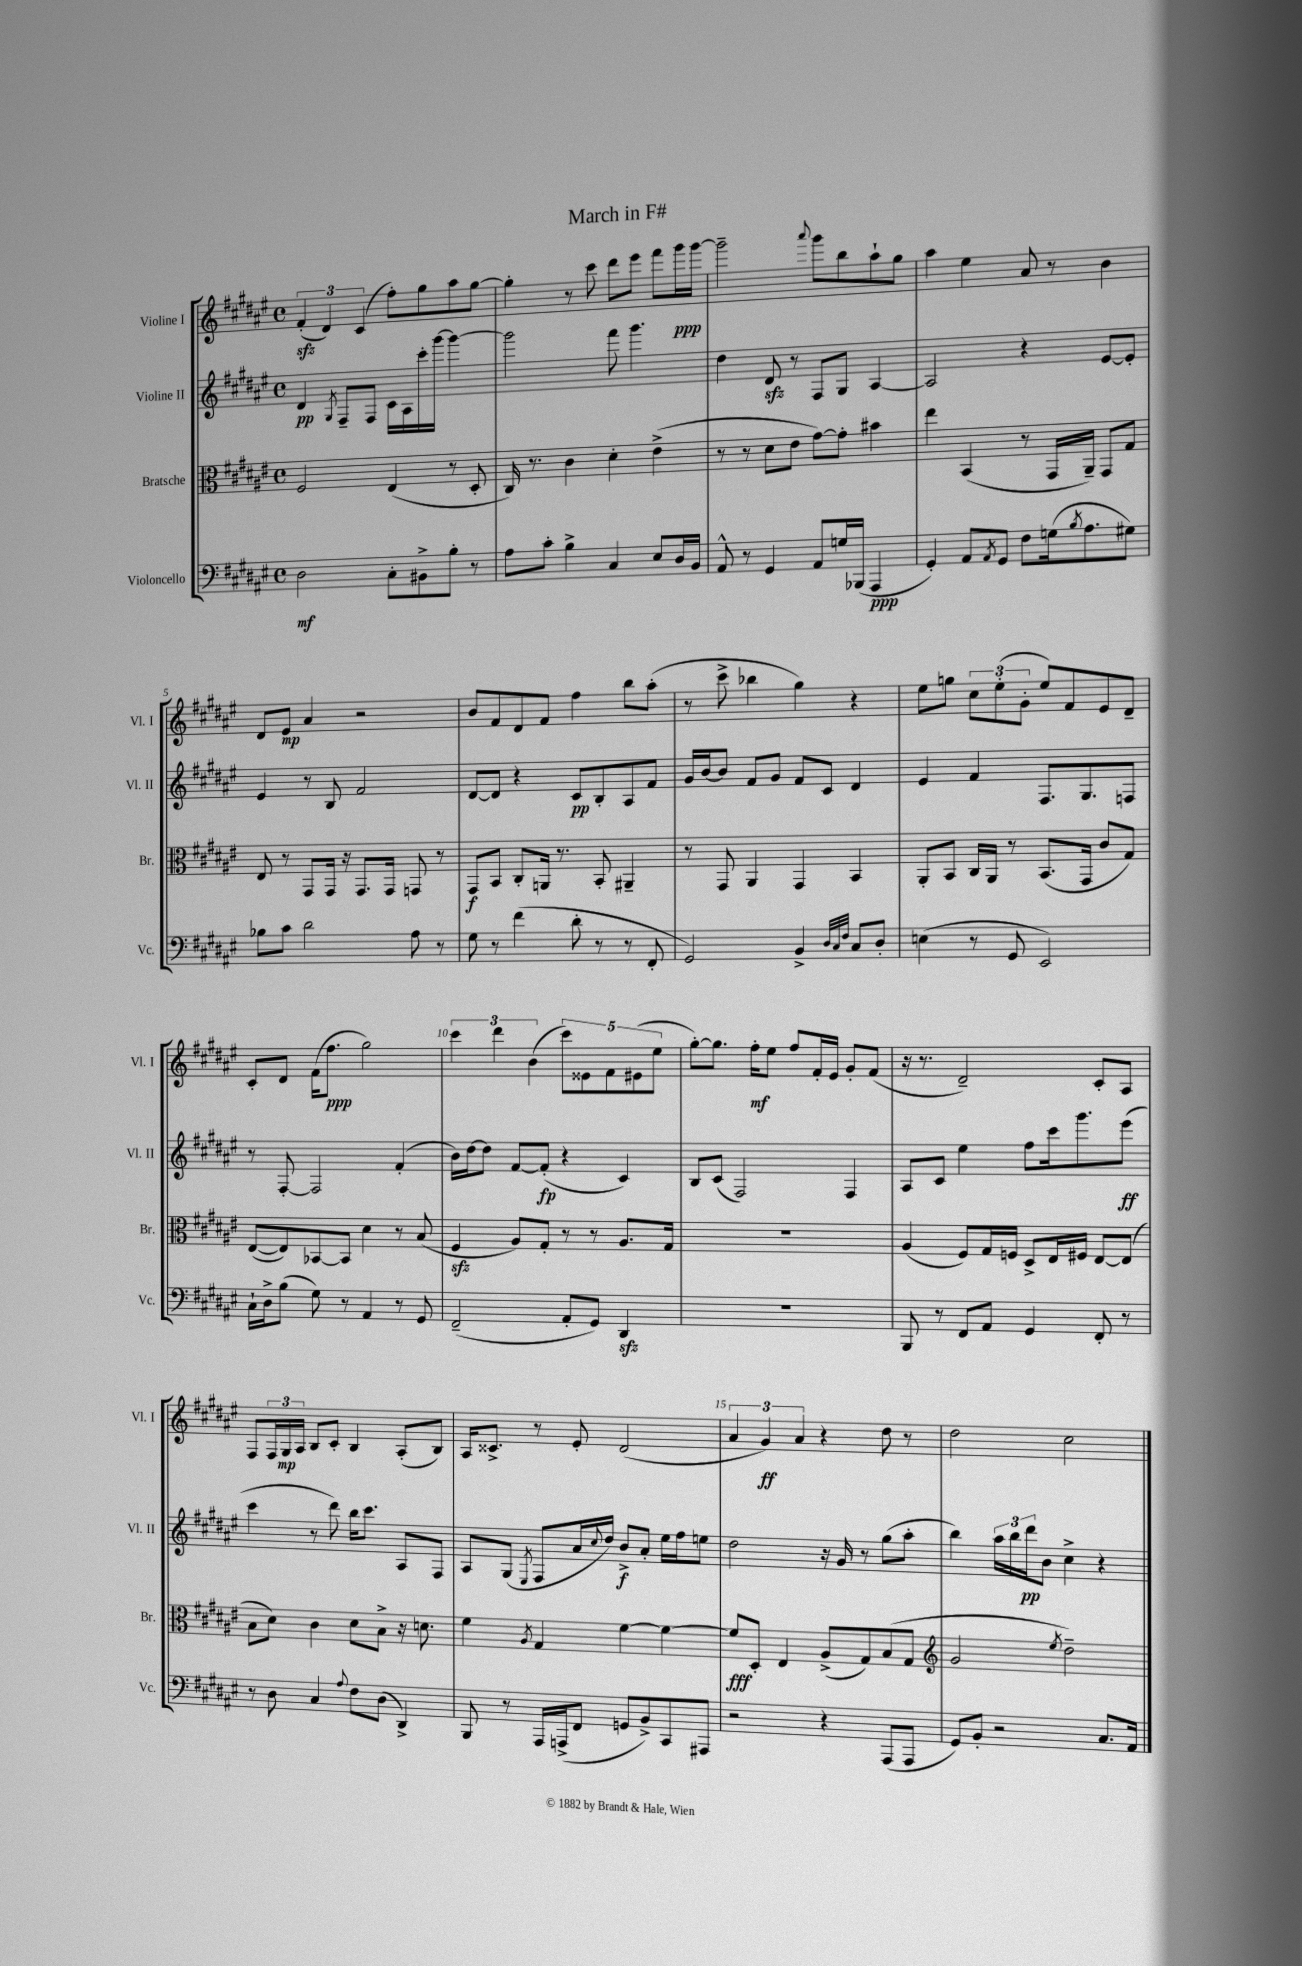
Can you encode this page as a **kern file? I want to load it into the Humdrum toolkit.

**kern	**kern	**kern	**kern
*staff4	*staff3	*staff2	*staff1
*clefF4	*clefC3	*clefG2	*clefG2
*k[f#c#g#d#a#e#]	*k[f#c#g#d#a#e#]	*k[f#c#g#d#a#e#]	*k[f#c#g#d#a#e#]
*M4/4	*M4/4	*M4/4	*M4/4
*met(c)	*met(c)	*met(c)	*met(c)
2D#\	2F#/	4d#/	(6f#'/
.	.	.	6d#/)
.	.	8qG#/	.
.	.	8F#~/L	.
.	.	.	(6c#/
.	.	8F#/J	.
8C#'\L	(4E#/	16c#\LL	8ff#'\L)
.	.	16A#\	.
8BB#^\	.	16ccc#'\	8gg#\
.	.	[16ggg#\JJ	.
8B'\J	8r	4ggg#\_	8aa#\
8r	8D#'/	.	[8gg#\J
=	=	=	=
8A#\L	16C#/)	2ggg#\]	4gg#'\]
.	8.r	.	.
8c#'\J	.	.	.
4B^\	4c#\	.	8r
.	.	.	8ccc#\
4C#/	4d#'\	8fff#\	8ddd#\L
.	.	4.ggg#\	8eee#\J
8E#/L	(4e#^\	.	8fff#\L
16D#/L	.	.	16ggg#\L
16BB/JJ	.	.	[16ggg#\JJ
=	=	=	=
8AA#^^/	8r	4dd#\	2ggg#~\]
8r	8r	.	.
4GG#/	8d#\L	8d#/	.
.	8e#\J	8r	.
.	.	.	8qqaaa#/
8AA#/L	[8g#\L)	8F#/L	8ggg#\L
16G/L	8g#'\]J	8G#/J	8bb\
(16BBB-/JJ	.	.	.
4AAA#/	4b#\	[4A#/	8aa#`\
.	.	.	8gg#\J
=	=	=	=
4GG#'/)	4ee#\	2A#/]	4aa#\
8AA#/L	(4BB/	.	4ee#\
8qAA#/	.	.	.
8GG#/J	.	.	.
8F#\L	8r	4r	8a#/
(16G\k	16GG#/LL	.	8r
8qB/	.	.	.
8.A#\	16AA#~/JJ)	.	.
.	8GG#/L	[8e#/L	4b\
8G#\J)	8G#/J	8e#'/]J	.
=	=	=	=
8B-\L	8E#/	4e#/	8d#/L
8c#\J	8r	.	8e#/J
2d#\	8GG#/L	8r	4a#/
.	16GG#/Jk	8B/	.
.	16r	.	.
.	8.GG#/L	2f#/	2r
.	16GG#/Jk	.	.
8A#\	8GG/	.	.
8r	8r	.	.
=	=	=	=
8G#\	8GG#/L	[8d#/L	8b/L
8r	8BB/J	8d#/]J	8f#/
(4f#\	8C#'/L	4r	8d#/
.	16AA/Jk	.	8f#/J
.	8.r	.	.
8d#'\	.	8c#/L	4ff#\
8r	8BB'/	8B'/	.
8r	4AA#~/	8A#/	8bb\L
8FF#'/	.	8f#/J	(8aa#'\J
=	=	=	=
2GG#/)	8r	16g#/LL	8r
.	.	[16b/J	.
.	8GG#/	8b/]J	8ccc#^\
.	4AA#/	8f#/L	4bb-\
.	.	8g#/J	.
4BB^/	4GG#/	8f#/L	4gg#\)
.	.	8c#/J	.
32qqD#/LLL	.	.	.
32qqC#/	.	.	.
32qqF#/JJJ	.	.	.
8C#/L	4BB/	4d#/	4r
8D#'/J	.	.	.
=	=	=	=
(4E\	8AA#'/L	4e#/	8ee#\L
.	8BB/J	.	8gg\J
8r	16C#/LL	4f#/	12cc#\L
.	16AA#/JJ	.	.
.	.	.	(12ee#'\
8GG#/	8r	.	.
.	.	.	12g#'\J
2EE#/)	(8.BB/L	8.F#/L	8ee#/L)
.	.	.	8f#/
.	16GG#/Jk	8.G#/	.
.	8c#/L	.	8e#/
.	8G#/J)	8F/J	8d#~/J
=	=	=	=
16C#`\LL	([8E#/L	8r	8c#'/L
16D#^\J	.	.	.
(8B\J	8E#/])	[8F#'/	8d#/J
8G#\)	[8BB-/	2F#/]	(16f#\LK
.	.	.	8.ff#\J
8r	8BB-/]J	.	.
4AA#/	4d#\	.	2gg#\)
8r	8r	(4f#'/	.
8GG#/	(8B/	.	.
=	=	=	=
(2FF#~/	4F#/	16b\LL)	6ccc#\
.	.	[16dd#\J	.
.	.	8dd#\]J	.
.	.	.	6ddd#\
.	8A#/L)	[8f#/L	.
.	.	.	(6b\
.	8G#'/J	(8f#'/]J	.
8AA#'/L	8r	4r	10ccc#\L)
.	.	.	10e##\
8GG#/J)	8r	.	.
.	.	.	10f#\
4DD#/	8.A#/L	4c#/)	.
.	.	.	(10e#\
.	.	.	10ee#\J
.	16G#/Jk	.	.
=	=	=	=
1r	1r	8B/L	[8gg#'\L)
.	.	(8c#/J	8.gg#\]J
.	.	2F#/)	.
.	.	.	16ff#'\LK
.	.	.	8ee#\J
.	.	.	8ff#/L
.	.	.	16f#'/L
.	.	.	16e#/JJ
.	.	4F#/	8g#'/L
.	.	.	(8f#/J
=	=	=	=
8BBB/	(4A#/	8A#/L	16r
.	.	.	8.r
8r	.	8c#/J	.
8FF#/L	8F#/L)	4ee#\	2d#~/)
8AA#/J	16G#/L	.	.
.	16F/JJ	.	.
4GG#/	8D#^/L	8ff#\L	.
.	16E#/L	16ccc#\k	.
.	16F#/JJ	8.ggg#\	.
8FF#'/	[8E#/L	.	8c#'/L
8r	(8E#/]J	(8eee#\J	8A#/J
=	=	=	=
8r	8B\L	4ccc#\	8F#/L
8D#\	8d#\J)	.	24F#/L
.	.	.	24G#/
.	.	.	24A#/JJ
4C#/	4c#\	8r	8B/L
.	.	8ddd#\)	8c#'/J
8qqA#/	.	.	.
8F#\L	8d#\L	16bb\LK	4B/
.	.	8.ccc#\J	.
(8D#\J	8B^\J	.	.
4DD#^/)	16r	8A#/L	(8A#'/L
.	8.d\	.	.
.	.	8F#/J	8B/J)
=	=	=	=
8BBB/	4f#\	8A#/L	16A#/LK
.	.	.	8.c##^/J
8r	.	(8G#/J	.
.	8qA#/	8qE#/	.
16AAA#/LL	4G#/	8F#/L	8r
(16AAA^/J	.	.	.
8FF#/J	.	16a#/L	8e#'/
.	.	8qqcc#/	.
.	.	16dd#/JJ)	.
8GG/L	[4f#\	8b^/L	(2d#/
8BB^/)	.	8a#'/J	.
8CC#/	4f#\_	16ee#\LL	.
.	.	16ff#\J	.
8AAA#/J	.	8ee\J	.
=	=	=	=
2r	8f#/]L	2dd#\	6a#/
.	8D#'/J	.	.
.	.	.	6g#/)
.	4E#/	.	.
.	.	.	6a#/
4r	(8A#^/L	16r	4r
.	.	16g#/	.
.	8G#/)	8r	.
(8AAA#/L	(8B/	(8gg#\L	8dd#\
8AAA#/J	8G#/J	8aa#'\J	8r
=	=	=	=
*	*clefG2	*	*
8GG#/L)	2g#/	4bb\)	2dd#\
8BB'/J	.	.	.
2r	.	24aa#\LL	.
.	.	24bb\	.
.	.	24ddd#\J	.
.	.	8b\J	.
.	8qee#/	.	.
.	2dd#~\)	4cc#^\	2cc#\
8.C#/L	.	4r	.
16AA#/Jk	.	.	.
==	==	==	==
*-	*-	*-	*-
